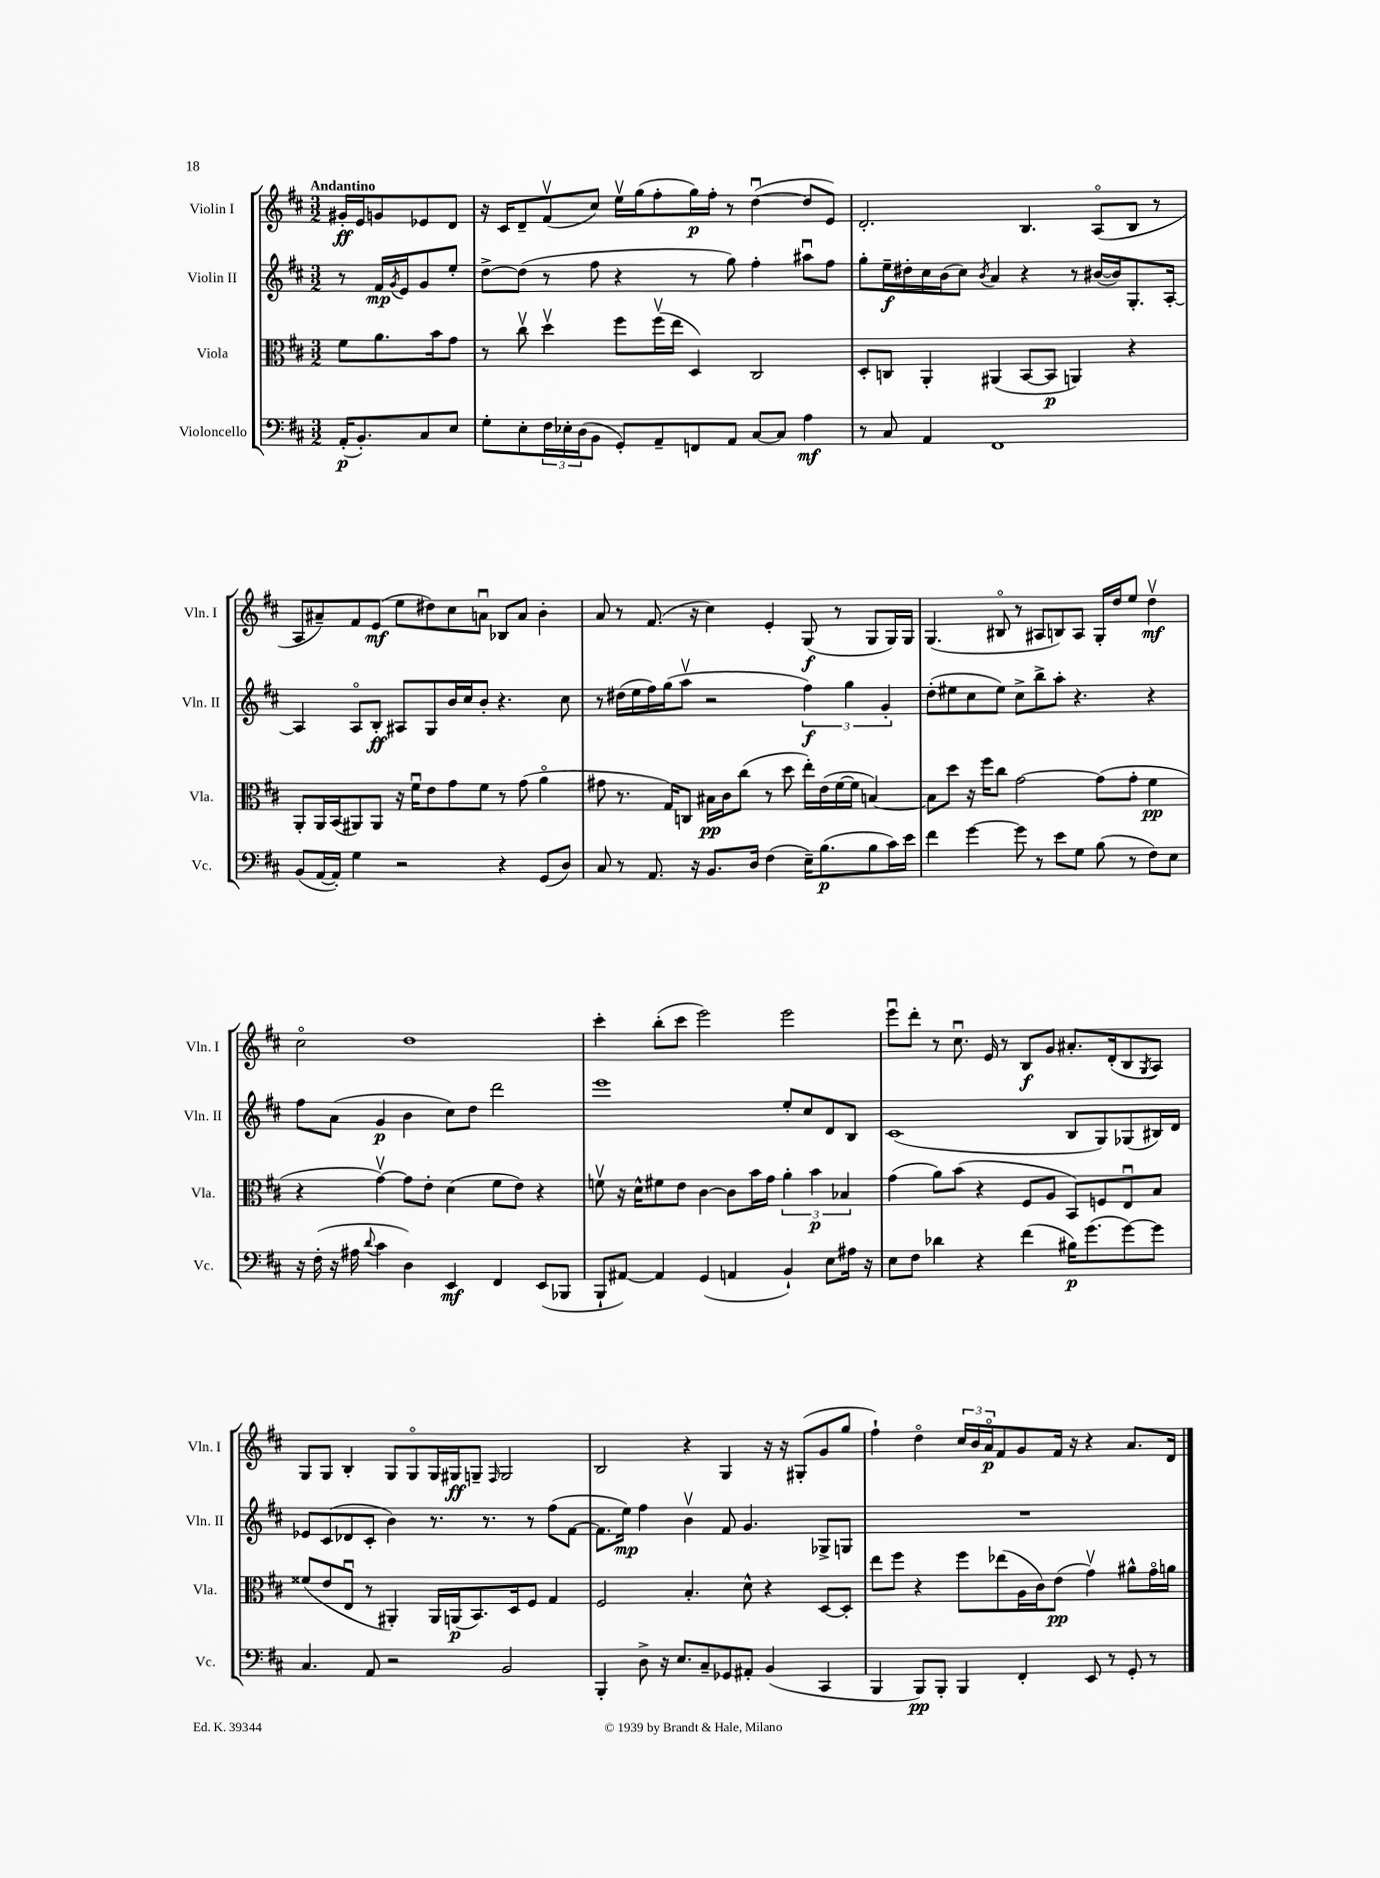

**kern	**dynam	**kern	**dynam	**kern	**dynam	**kern	**dynam
*part4	*part4	*part3	*part3	*part2	*part2	*part1	*part1
*staff4	*staff4	*staff3	*staff3	*staff2	*staff2	*staff1	*staff1
*I"Violoncello	*	*I"Viola	*	*I"Violin II	*	*I"Violin I	*
*I'Vc.	*	*I'Vla.	*	*I'Vln. II	*	*I'Vln. I	*
*clefF4	*	*clefC3	*	*clefG2	*	*clefG2	*
*k[f#c#]	*	*k[f#c#]	*	*k[f#c#]	*	*k[f#c#]	*
*M3/2	*	*M3/2	*	*M3/2	*	*M3/2	*
=	=	=	=	=	=	=	=
!	!	!	!	!	!	!LO:TX:a:B:t=Andantino	!
(16AA'/KL	p	8f#\L	.	8r	.	16g#X'/LL	ff
8.BB'/)	.	.	.	.	.	16e/J	.
.	.	8.a\	.	16f#/LL	mp	8gn/	.
.	.	.	.	8qg/	.	.	.
.	.	.	.	16e/J	.	.	.
8C#/	.	.	.	8g/	.	8e-X/	.
.	.	16b\k	.	.	.	.	.
8E/J	.	8g\J	.	8ee'/J	.	8d/J	.
=1	=1	=1	=1	=1	=1	=1	=1
8G'\L	.	8r	.	[8dd^\L	.	16r	.
.	.	.	.	.	.	16c#/KL	.
8E'\	.	8cc#v\	.	(8dd\J]	.	8d~/	.
24F#\L	.	4ddv\	.	8r	.	(8f#v/	.
24E-X'\	.	.	.	.	.	.	.
(24D\J	.	.	.	.	.	.	.
8BB\J	.	.	.	8ff#\	.	8cc#/J)	.
8GG'/L)	.	8ff#\L	.	4r	.	16eev\LL	.
.	.	.	.	.	.	(16gg\J	.
8AA~/	.	(16ff#v\L	.	.	.	8ff#'\	.
.	.	16ee\JJ	.	.	.	.	.
8FFn/	.	4D/)	.	8r	.	16gg\L)	p
.	.	.	.	.	.	16ff#'\JJ	.
8AA/J	.	.	.	8gg\)	.	8r	.
[8C#/L	.	2C#/	.	4ff#'\	.	([4ddu\	.
8C#/J]	.	.	.	.	.	.	.
4A\	mf	.	.	8aa#Xu\L	.	8dd/L]	.
.	.	.	.	8ff#\J	.	8e/J)	.
=2	=2	=2	=2	=2	=2	=2	=2
8r	.	8D'/L	.	8gg'\L	.	2.d'/	.
8C#/	.	8Cn/J	.	16ee~\L	f	.	.
.	.	.	.	16dd#X'\	.	.	.
4AA/	.	4AA'/	.	16cc#\	.	.	.
.	.	.	.	(16b\J	.	.	.
.	.	.	.	8cc#\J)	.	.	.
.	.	.	.	8qb/	.	.	.
1FF#	.	(4AA#X/	.	4a/	.	.	.
.	.	[8BB/L	.	4r	.	4.B/	.
.	.	8BB/J]	p	.	.	.	.
.	.	4AAn/)	.	8r	.	.	.
.	.	.	.	([16b#X/LL	.	(8A/L	.
.	.	.	.	16b#/J])	.	.	.
.	.	4r	.	8.G'/	.	8B/J	.
.	.	.	.	.	.	8r	.
.	.	.	.	[16A'/Jk	.	.	.
!!LO:LB:g=z
=3	=3	=3	=3	=3	=3	=3	=3
(8BB/L	.	8AA'/L	.	4A/]	.	8A/L	.
[16AA/L	.	16AA/L	.	.	.	8a#X~/)	.
16AA'/JJ])	.	(16BB/J	.	.	.	.	.
4G\	.	8AA#X/)	.	8A/L	.	8f#/	.
.	.	8AA#/J	.	8B'/J	ff	(8e/J	mf
2r	.	16r	.	8A#X/L	.	8ee\L	.
.	.	16f#u\KL	.	.	.	.	.
.	.	8e\	.	8G/	.	8dd#X\)	.
.	.	8g\	.	16b/L	.	8cc#\	.
.	.	.	.	16cc#/J	.	.	.
.	.	8f#\J	.	8b'/J	.	8anu\J	.
4r	.	8r	.	4.r	.	8B-X/L	.
.	.	(8g\	.	.	.	8a/J	.
(8GG/L	.	4a\	.	.	.	4b'\	.
8D/J)	.	.	.	8cc#\	.	.	.
=4	=4	=4	=4	=4	=4	=4	=4
8C#/	.	8g#X\	.	8r	.	8a/	.
8r	.	8.r	.	(16dd#X\LL	.	8r	.
.	.	.	.	16ee\	.	.	.
8.AA/	.	.	.	16ff#\)	.	(8.f#/	.
.	.	16G/KL)	.	(16gg\J	.	.	.
.	.	8Cn/J	.	8aav\J	.	.	.
16r	.	.	.	.	.	16r	.
8.BB/L	.	16B#X\LL	pp	2r	.	4cc#\)	.
.	.	16c#\J	.	.	.	.	.
.	.	(8cc#\J	.	.	.	.	.
16D/Jk	.	.	.	.	.	.	.
(4F#\	.	8r	.	.	.	4e'/	.
.	.	8dd\	.	.	.	.	.
16E~\KL)	.	16ee'\LL)	.	6ff#\)	f	(8G/	f
(8.B\	p	(16e\	.	.	.	.	.
.	.	[16f#\	.	.	.	8r	.
.	.	.	.	6gg\	.	.	.
.	.	16f#\JJ]	.	.	.	.	.
8B\	.	[4Bn/)	.	.	.	8G/L	.
.	.	.	.	6g'/	.	.	.
16c#\L)	.	.	.	.	.	16G/L)	.
16e\JJ	.	.	.	.	.	16G/JJ	.
=5	=5	=5	=5	=5	=5	=5	=5
4f#\	.	8B\L]	.	(8dd'\L	.	(4.G/	.
.	.	8dd\J	.	8ee#X\	.	.	.
[4g\	.	16r	.	8cc#\	.	.	.
.	.	16ff#\KL	.	.	.	.	.
.	.	8cc#\J	.	8ee#\J)	.	8B#X/	.
8g\]	.	[2g\	.	8cc#^\L	.	8r	.
8r	.	.	.	8bb^\	.	8A#X/L	.
8e\L	.	.	.	8aa'\J	.	8Bn/)	.
8G\J	.	.	.	4.r	.	8A#/J	.
(8B\	.	(8g\L]	.	.	.	16G'/LL	.
.	.	.	.	.	.	16dd/J	.
8r	.	8g'\J	.	.	.	8ee/J	.
8F#\L)	.	4f#\	pp	4r	.	4ddv\	mf
8E\J	.	.	.	.	.	.	.
!!LO:LB:g=z
=6	=6	=6	=6	=6	=6	=6	=6
16r	.	4r	.	8ff#\L	.	2cc#\	.
(16F#'\	.	.	.	.	.	.	.
16r	.	.	.	(8a\J	.	.	.
16A#X\	.	.	.	.	.	.	.
8qqd/	.	.	.	.	.	.	.
4c#\	.	[4gv\)	.	4g/	p	.	.
4D\)	.	8g\L]	.	4b\	.	1dd	.
.	.	8e'\J	.	.	.	.	.
4EE/	mf	(4d\	.	8cc#\L)	.	.	.
.	.	.	.	8dd\J	.	.	.
4FF#/	.	8f#\L	.	2ddd\	.	.	.
.	.	8e\J)	.	.	.	.	.
(8EE/L	.	4r	.	.	.	.	.
8BBB-X/J	.	.	.	.	.	.	.
=7	=7	=7	=7	=7	=7	=7	=7
8BBB`/L	.	8fnv\	.	1eee	.	4ccc#'\	.
[8AA#X/J)	.	16r	.	.	.	.	.
.	.	16d^^\KL	.	.	.	.	.
4AA#/]	.	8f#X\	.	.	.	(8bb'\L	.
.	.	8e\J	.	.	.	8ccc#\J	.
(4GG/	.	[4c#\	.	.	.	2eee\)	.
4AAn/	.	8c#\L]	.	.	.	.	.
.	.	16b\L	.	.	.	.	.
.	.	16g\JJ	.	.	.	.	.
4BB`/)	.	6a'\	.	8ee'/L	.	2eee\	.
.	.	.	.	8cc#/	.	.	.
.	.	6b\	p	.	.	.	.
8E\L	.	.	.	8d/	.	.	.
.	.	6B-X/	.	.	.	.	.
16A#X\Jk	.	.	.	8B/J	.	.	.
16r	.	.	.	.	.	.	.
=8	=8	=8	=8	=8	=8	=8	=8
8E\L	.	(4g\	.	(1c#	.	8eeeu\L	.
8F#\J	.	.	.	.	.	8ddd'\J	.
4d-X\	.	8a\L)	.	.	.	8r	.
.	.	(8b\J	.	.	.	8.cc#u\	.
4r	.	4r	.	.	.	.	.
.	.	.	.	.	.	16e/	.
.	.	.	.	.	.	8r	.
(4f#\	.	8F#/L	.	.	.	8B/L	f
.	.	8A/J	.	.	.	8g/J	.
16B#X\KL)	p	8BB/L)	.	8B/L	.	8.a#X'/L	.
(8.g\	.	.	.	.	.	.	.
.	.	8Fn/	.	8G/)	.	.	.
.	.	.	.	.	.	(16d'/k	.
[8g\)	.	8Eu/	.	(8G-X/	.	8B/	.
.	.	.	.	.	.	8qG/	.
8g\J]	.	8B/J	.	16B#X/L)	.	8A/J)	.
.	.	.	.	16d/JJ	.	.	.
!!LO:LB:g=z
=9	=9	=9	=9	=9	=9	=9	=9
4.C#/	.	(8f##X/L	.	8e-X/L	.	8G/L	.
.	.	8e/	.	(8c#/	.	8G/J	.
.	.	8Eu/J	.	8d-X/	.	4B'/	.
8AA/	.	8r	.	8c#'/J	.	.	.
2r	.	4AA#X'/)	.	4b\)	.	8G/L	.
.	.	.	.	.	.	8G/	.
.	.	16AA#/LL	.	8.r	.	16G/L	.
.	.	(16AAn/J	p	.	.	16G#X/J	ff
.	.	8.BB/)	.	.	.	8Gn~/J	.
.	.	.	.	8.r	.	.	.
.	.	.	.	.	.	16qqF#/	.
2BB/	.	.	.	.	.	2G/	.
.	.	16D/k	.	.	.	.	.
.	.	8F#/J	.	8r	.	.	.
.	.	4G/	.	(8ff#\L	.	.	.
.	.	.	.	[8f#\J	.	.	.
=10	=10	=10	=10	=10	=10	=10	=10
4BBB'/	.	2F#/	.	8.f#\L]	.	2B/	.
.	.	.	.	16ee\Jk)	mp	.	.
8D^\	.	.	.	4ff#\	.	.	.
16r	.	.	.	.	.	.	.
8.E/L	.	.	.	.	.	.	.
.	.	4.B'/	.	4bv\	.	4r	.
8C#~/	.	.	.	.	.	.	.
8GG-X/	.	.	.	8f#/	.	4G/	.
8AA#X'/J	.	8d^^\	.	4.g/	.	.	.
(4BB/	.	4r	.	.	.	16r	.
.	.	.	.	.	.	16r	.
.	.	.	.	.	.	(8G#X'/L	.
4CC#/	.	[8D/L	.	8G-X^/L	.	8g/	.
.	.	8D'/J]	.	8Gn/J	.	8gg/J	.
=11	=11	=11	=11	=11	=11	=11	=11
4BBB/	.	8ee\L	.	1.r	.	4ff#`\)	.
.	.	8ff#\J	.	.	.	.	.
8BBB/L)	pp	4r	.	.	.	4dd\	.
8BBB'/J	.	.	.	.	.	.	.
4BBB/	.	8ff#\L	.	.	.	24cc#/LL	.
.	.	.	.	.	.	24b/	.
.	.	.	.	.	.	24a/J	p
.	.	(8ee-X\	.	.	.	8f#/	.
4FF#'/	.	16A\L	.	.	.	8g/	.
.	.	16c#\J)	.	.	.	.	.
.	.	(8e\J	pp	.	.	16f#/Jk	.
.	.	.	.	.	.	16r	.
8EE/	.	4gv\)	.	.	.	4r	.
8r	.	.	.	.	.	.	.
8GG'/	.	8a#X^^\L	.	.	.	8.a/L	.
8r	.	16g\L	.	.	.	.	.
.	.	16an\JJ	.	.	.	16d/Jk	.
==	==	==	==	==	==	==	==
*-	*-	*-	*-	*-	*-	*-	*-
